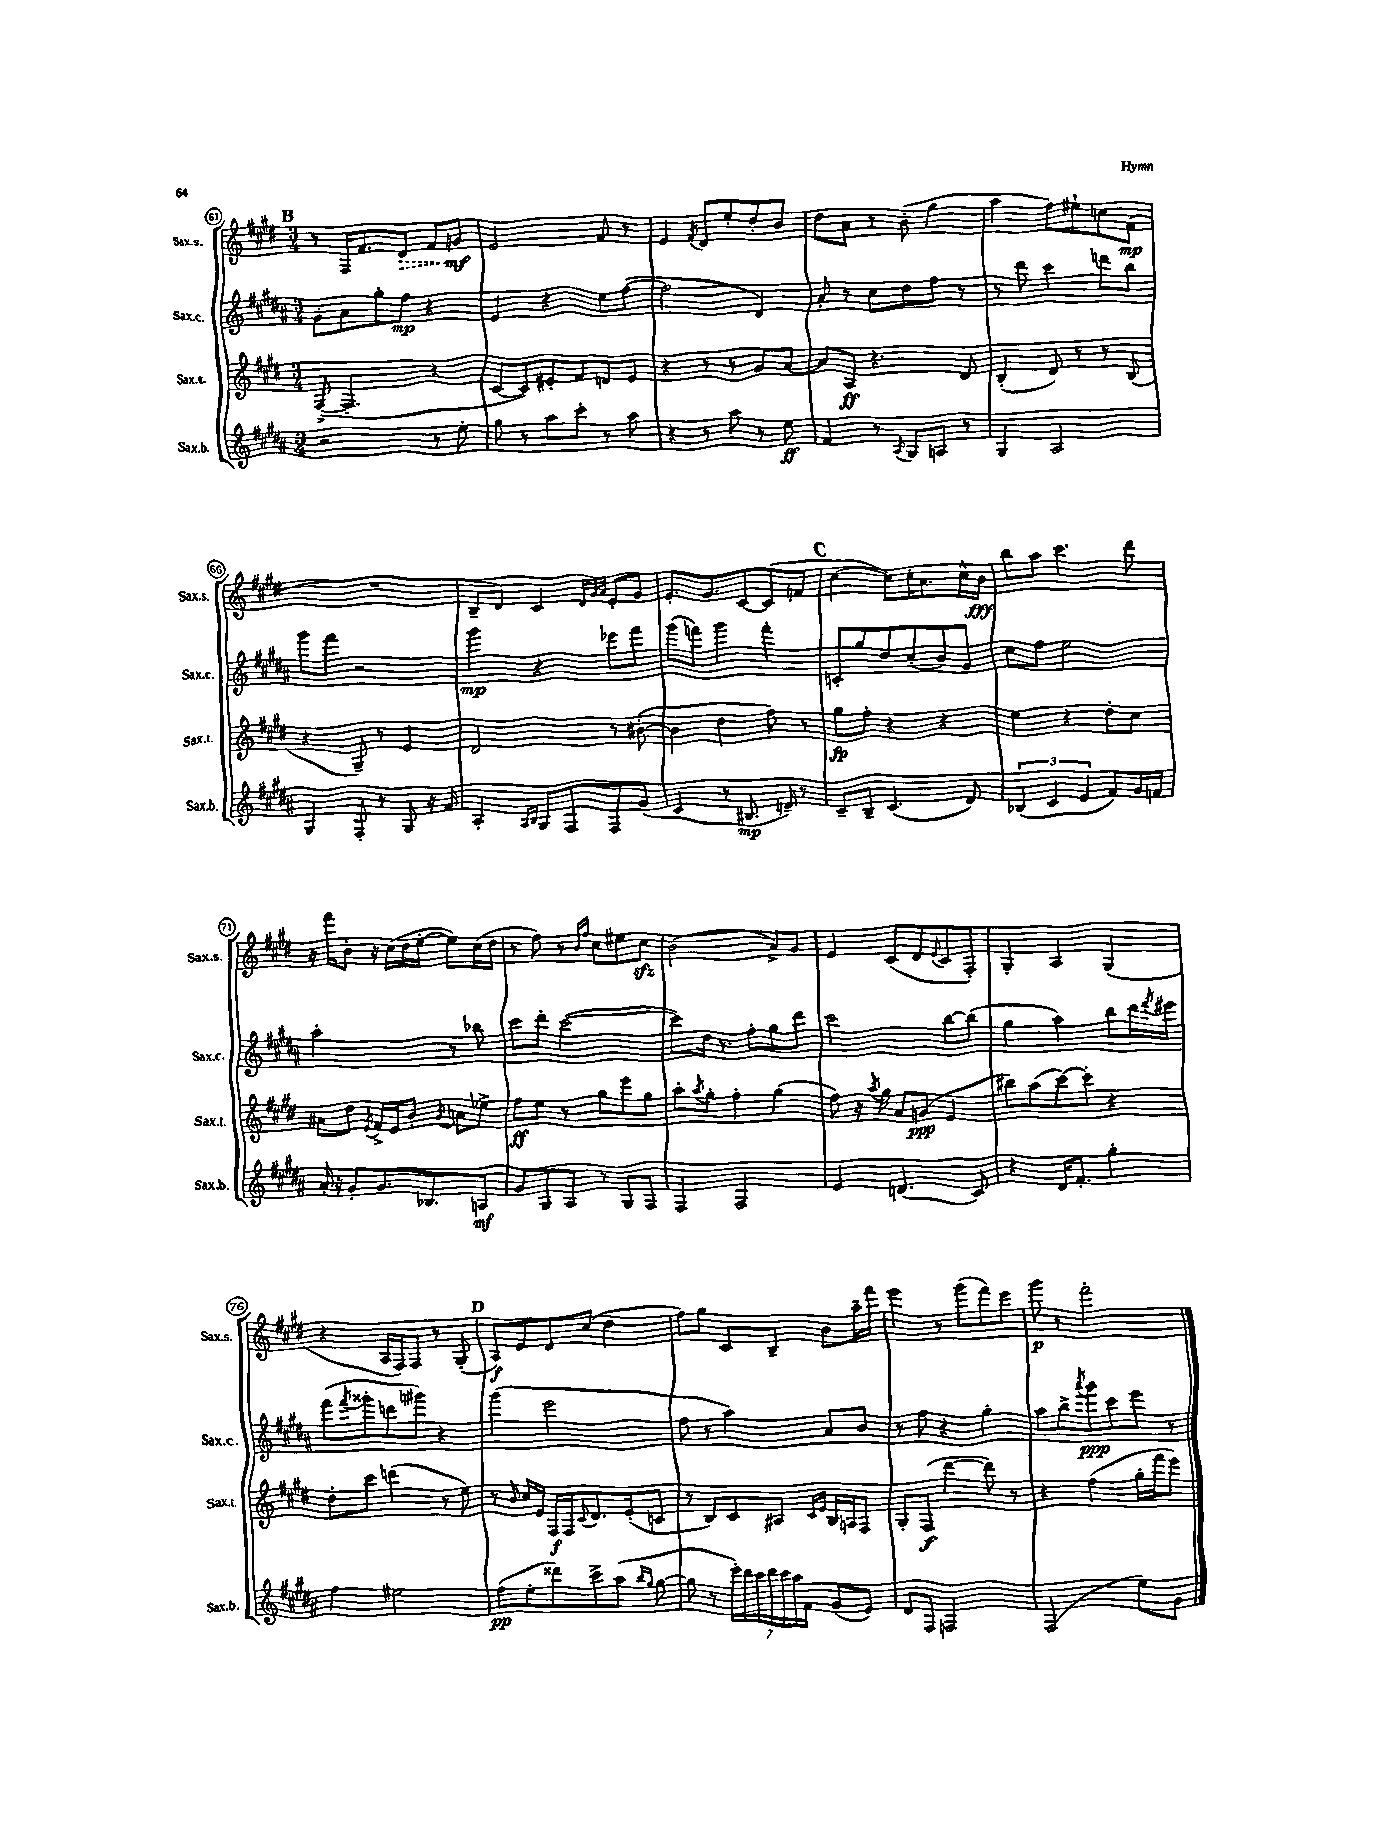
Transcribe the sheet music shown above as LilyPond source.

<<
\new StaffGroup <<
\new Staff = "s0" \with { instrumentName = "Sax.s." shortInstrumentName = "Sax.s." } {
    \clef treble \key e \major \numericTimeSignature \time 3/4
    \mark \markup { \bold "B" } r8 fis16 fis'8. \once \override Hairpin.style = #'dashed-line dis'8\> fis'8 g'8\mf\! |
    e'2 fis'8 r8 |
    e'4 \acciaccatura { fis'8 } dis'8 e''8-. dis''8-. b'8 |
    dis''8 a'8 r8 b'8-.( gis''4 |
    a''4 fis''8) eis''8-! c''8 fis'8\mp( |
    R2. |
    b8-- dis'8) cis'4 \grace { dis'32 gis'32 a'32 } e'8-. gis'8 |
    e'8.-. gis'8. cis'8~ cis'8( f'8 |
    \mark \markup { \bold "C" } cis''4~ cis''8) cis''16-. a'8. cis''16-^ b'16\fff |
    b''8 a''8 cis'''4. dis'''8 |
    r16 fis'''16 b'8-. r16 cis''16( dis''16 e''16~-. e''8) cis''16( dis''16 |
    r8 fis''8) r8 \grace { b'16 fis''16 } cis''8 eis''8 cis''8\sfz |
    b'2( a'8->) gis'8 |
    e'4 cis'8( dis'8 \appoggiatura { e'8 } cis'8 fis8-.) |
    gis4-. a4 gis4( |
    r4 a16 fis16) fis8 r8 gis8-.( |
    \mark \markup { \bold "D" } a8\f) e'8 dis'8 cis''8( dis''4 |
    fis''8) gis''8 cis'8 b8-- b'8 a''16-- fis'''16 |
    e'''4 r8 gis'''8( fis'''8) e'''8 |
    gis'''8\p r8 fis'''2-. \bar "|." |
}
\new Staff = "s1" \with { instrumentName = "Sax.c." shortInstrumentName = "Sax.c." } {
    \clef treble \key b \major \numericTimeSignature \time 3/4
    \mark \markup { \bold "B" } gis'8-. ais'8 gis''8-. fis''8\mp r4 |
    e'4 r4 e''8 fis''8~( |
    fis''2 dis'4) |
    ais'8-. r8 cis''8 dis''8 fis''8 r8 |
    r8 dis'''8 cis'''4 d'''8 b''8 |
    gis'''8 fis'''8 r2 |
    gis'''4\mp r4 ees'''8 fis'''8 |
    gis'''8( f'''8) gis'''4 f'''4-. |
    \mark \markup { \bold "C" } c'8-. gis''8 dis''8 cis''8-.( b'8) gis'8 |
    cis''8 fis''8 e''2 |
    ais''2-. r8 bes''8 |
    cis'''8 dis'''8-. cis'''2~( |
    cis'''8) dis''16 r8. fis''8-. gis''8 dis'''8 |
    cis'''2 b''8~ b''8( |
    gis''4 ais''4) b''8 dis'''16 \acciaccatura { fis'''8 } eis'''16 |
    fis'''8( \acciaccatura { fis'''8 } gisis'''8-. d'''8 gis'''8) r4 |
    \mark \markup { \bold "D" } gis'''4( e'''2 |
    fis''8 r8 ais''4) ais'8 b'8 |
    r8 fis''8 r4 gis''4-. |
    ais''8 b''8-> \acciaccatura { ais'''8 } gis'''8\ppp cis'''8 e'''8 r8 \bar "|." |
}
\new Staff = "s2" \with { instrumentName = "Sax.t." shortInstrumentName = "Sax.t." } {
    \clef treble \key e \major \numericTimeSignature \time 3/4
    \mark \markup { \bold "B" } fis8~->( fis4.-. r4 |
    cis'8~ cis'8) eis'8-. fis'8 d'8 eis'8 |
    r4 r8 r8 gis'8 a'8~ |
    a'8 a8\ff r4. dis'8 |
    b4-.( dis'8) r8 r8 b8( |
    r4 gis8--) r8 e'4 |
    dis'2 r8 bis'8~-.( |
    bis'4 dis''4 fis''8) r8 |
    \mark \markup { \bold "C" } gis''8\fp fis''8-. r4 r4 |
    e''4 r4 dis''8-. cis''8 |
    ais'8 dis''8 \acciaccatura { e'8 } fis'16-> e'16 b'8-. \acciaccatura { gis'8 } a'8 ees''8-> |
    fis''8\ff e''8 r8 gis''8 e'''8 gis''8 |
    a''8-. \acciaccatura { a''8 } gis''8-. fis''4-. gis''4( |
    fis''8) r16 \acciaccatura { a''8 } gis''16 a'8 g'8\ppp( e'4 |
    bis''8) a''8( cis'''8~) cis'''8-. r4 |
    dis''8-. cis'''8 d'''4( r8 e''8) |
    \mark \markup { \bold "D" } r8 \grace { b'16 } cis''16 e'16 fis16\f fis16 \appoggiatura { cis'8 } dis'8. e'16-.( c'8 |
    r8 b8) cis'8 ais8 \grace { cis'16 e'16 } b16 a16 fis8 |
    gis8-. fis8\f( dis'''4~ dis'''8) r8 |
    r4 fis''4( gis''16-. fis'''16 e'''8) \bar "|." |
}
\new Staff = "s3" \with { instrumentName = "Sax.b." shortInstrumentName = "Sax.b." } {
    \clef treble \key b \major \numericTimeSignature \time 3/4
    \mark \markup { \bold "B" } r2 r8 e''8-. |
    gis''8 r8 ais''8 cis'''8-. r8 ais''8 |
    r4 r8 ais''8 r8 e''8\ff |
    fis'4 r8 \acciaccatura { ais8 } gis8 a8 r8 |
    gis4 ais2 |
    gis4 fis8-. r8 gis8 r16 fis'16 |
    ais4-. \grace { ais16 b16 } gis8 fis8 fis8 gis'8( |
    cis'4 r8 bis8.\mp d'16--) r8 |
    \mark \markup { \bold "C" } cis'8-- b8-- cis'4.( dis'8) |
    \tuplet 3/2 { bes4( cis'4 e'4 } fis'8) gis'16 f'16 |
    ais'16-. r16 gis'8-. gis'8. bes8. a8\mf |
    gis'8 gis8 ais8 r8 gis8 fis8 |
    fis4 fis2 |
    e'4 d'4.( cis'8) |
    r4 dis'16 fis'8.-. gis''4-. |
    fis''4 eis''2 |
    \mark \markup { \bold "D" } fis''8\pp( e''8-. disis'''8) cis'''8-> ais''8( \grace { b''16 gis''16 } gis''8~ |
    gis''8 r8 \tuplet 7/4 { e'''16-.) dis'''16 cis'''16 dis'''16 cis'''16 ais''16 fis'16 } gis'8( e'8) |
    dis'8 fis8 f2 |
    fis2( e''8) gis'8 \bar "|." |
}
>>
>>
\layout { \context { \Score currentBarNumber = #61 \override BarNumber.stencil = #(make-stencil-circler 0.1 0.3 ly:text-interface::print) } }
